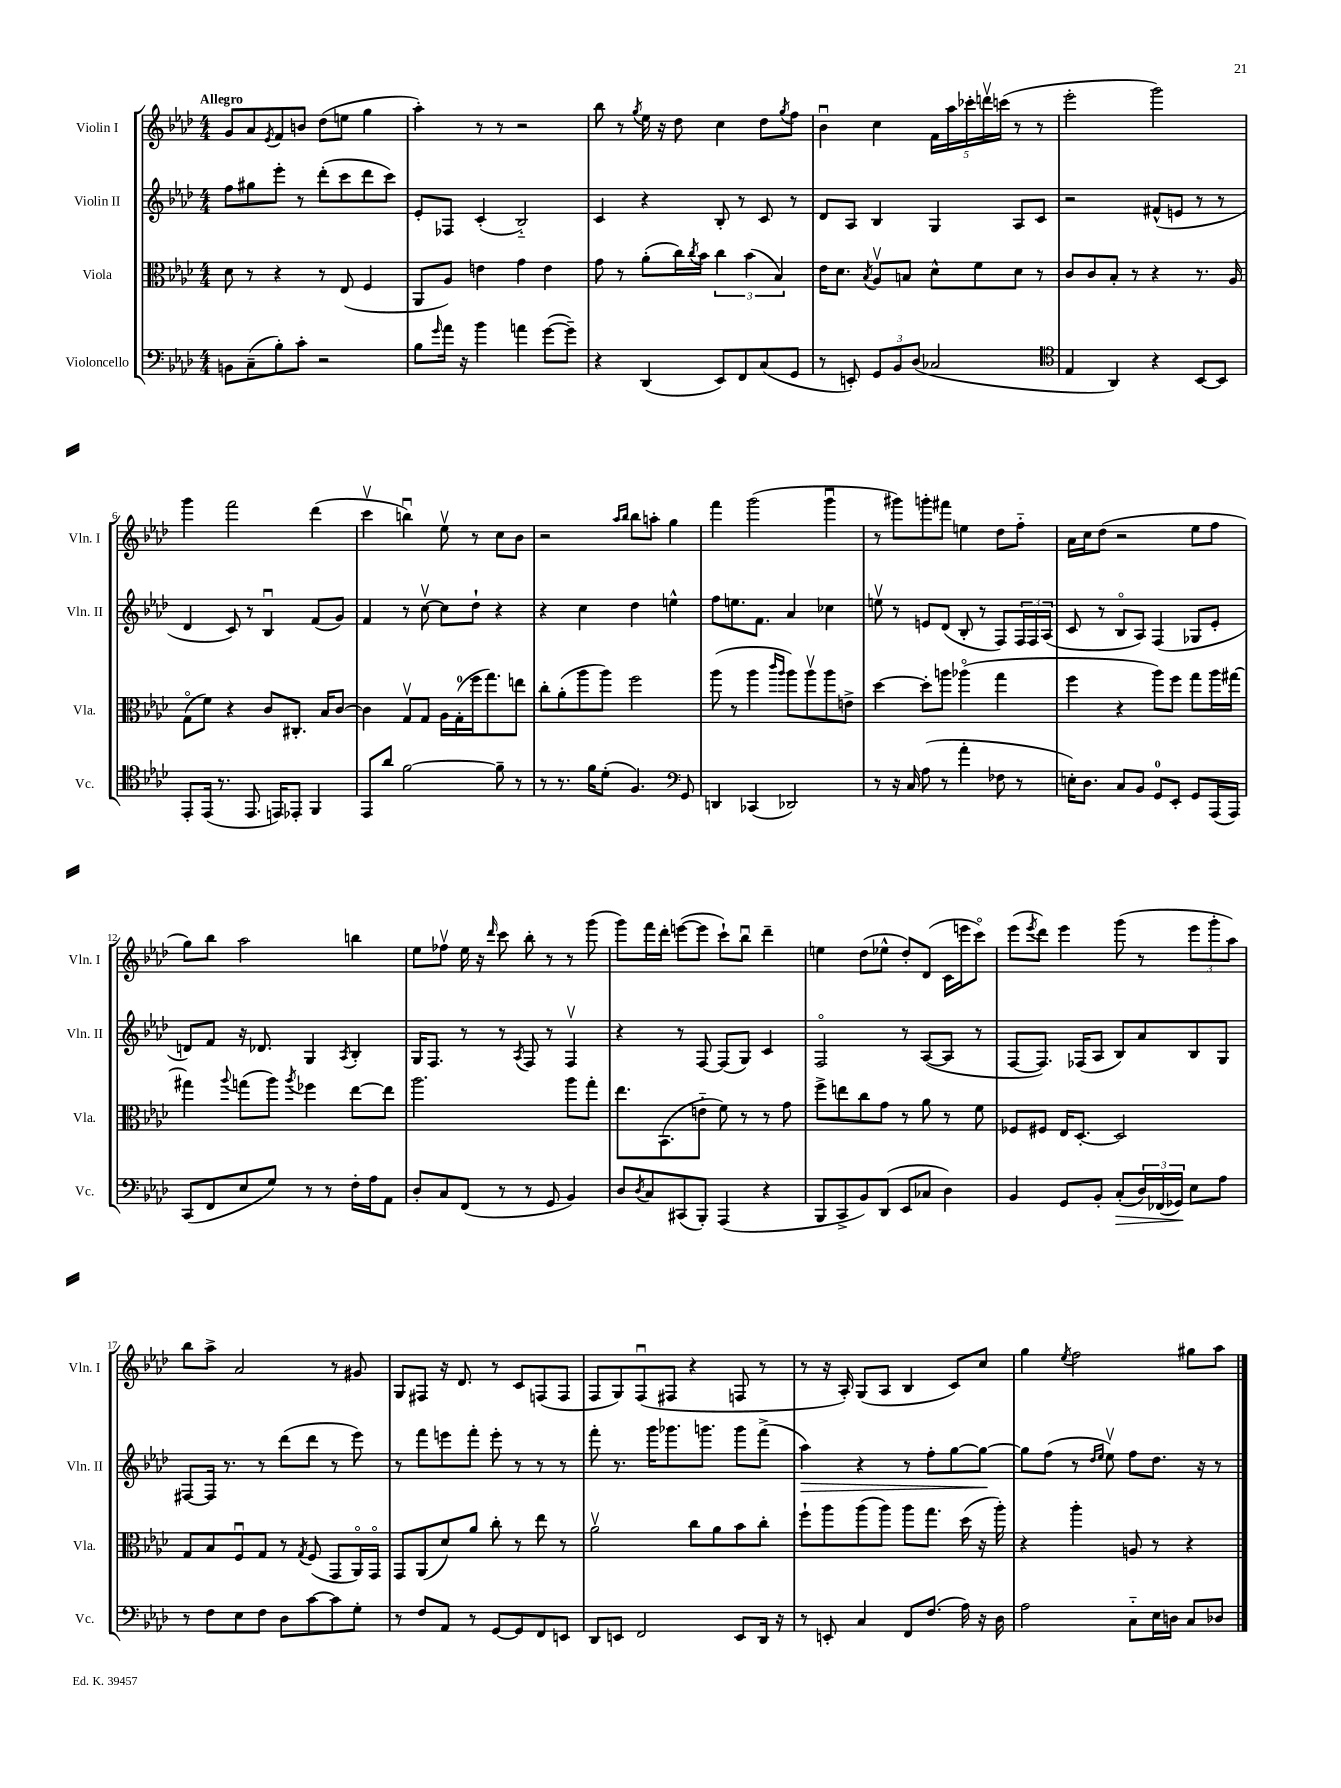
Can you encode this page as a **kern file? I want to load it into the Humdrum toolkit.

**kern	**dynam	**kern	**kern	**dynam	**kern
*part4	*part4	*part3	*part2	*part2	*part1
*staff4	*staff4	*staff3	*staff2	*staff2	*staff1
*I"Violoncello	*	*I"Viola	*I"Violin II	*	*I"Violin I
*I'Vc.	*	*I'Vla.	*I'Vln. II	*	*I'Vln. I
*clefF4	*	*clefC3	*clefG2	*	*clefG2
*k[b-e-a-d-]	*	*k[b-e-a-d-]	*k[b-e-a-d-]	*	*k[b-e-a-d-]
*M4/4	*	*M4/4	*M4/4	*	*M4/4
=1	=1	=1	=1	=1	=1
!	!	!	!	!	!LO:TX:a:B:t=Allegro
8BBn\L	.	8d-\	8ff\L	.	8g/L
(8C~\	.	8r	8gg#X\	.	8a-/
.	.	.	.	.	8qe-/
8B-'\)	.	4r	8eee-'\J	.	8f/
8c'\J	.	.	8r	.	8bn/J
2r	.	8r	(8ddd-'\L	.	(8dd-\L
.	.	(8E-/	8ccc\	.	8een\J
.	.	4F/	8ddd-\	.	4gg\
.	.	.	8ccc\J)	.	.
=2	=2	=2	=2	=2	=2
8B-\L	.	8AA-/L	8e-'/L	.	4aa-'\)
16qqg/	.	.	.	.	.
16a-\Jk	.	8A-/J)	8F-X/J	.	.
16r	.	.	.	.	.
4b-\	.	4en\	(4c'/	.	8r
.	.	.	.	.	8r
4an\	.	4g\	2B-/)	.	2r
([8g\L	.	4e\	.	.	.
8g~\J])	.	.	.	.	.
=3	=3	=3	=3	=3	=3
4r	.	8g\	4c/	.	8bb-\
.	.	8r	.	.	8r
.	.	.	.	.	8qgg/
(4DD-/	.	(8a-'\L	4r	.	16ee-\
.	.	.	.	.	16r
.	.	16cc\L)	.	.	8dd-\
.	.	8qcc/	.	.	.
.	.	16b-\JJ	.	.	.
8EE-/L)	.	6cc\	8B-'/	.	4cc\
8FF/	.	.	8r	.	.
.	.	(6b-\	.	.	.
(8C/	.	.	8c/	.	8dd-\L
.	.	6B-/)	.	.	.
.	.	.	.	.	8qgg/
8GG/J	.	.	8r	.	8ff\J
=4	=4	=4	=4	=4	=4
8r	.	16e-\KL	8d-/L	.	4b-u\
.	.	8.d-\J	.	.	.
8EEn'/)	.	.	8A-/J	.	.
.	.	8qB-/	.	.	.
12GG/L	.	8A-v/L	4B-/	.	4cc\
12BB-/	.	.	.	.	.
.	.	8Bn/J	.	.	.
(12D-/J	.	.	.	.	.
2C-X/	.	8d-^^\L	4G/	.	20f\LL
.	.	.	.	.	20aa-\
.	.	.	.	.	20ccc-X'\
.	.	8f\	.	.	.
.	.	.	.	.	20dddnv\
.	.	.	.	.	(20cccn\JJ
.	.	8d-\J	8A-/L	.	8r
.	.	8r	8c/J	.	8r
=5	=5	=5	=5	=5	=5
*clefC4	*	*	*	*	*
4E-/	.	8c/L	2r	.	2eee-'\
.	.	8c/	.	.	.
4AA-/)	.	8B-'/J	.	.	.
.	.	8r	.	.	.
4r	.	4r	(8f#X^^/L	.	2ggg\)
.	.	.	8en/J	.	.
[8BB-/L	.	8.r	8r	.	.
8BB-/J]	.	.	8r	.	.
.	.	16A-/	.	.	.
!!LO:LB:g=z
=6	=6	=6	=6	=6	=6
8EE-'/L	.	(8G\L	4d-/	.	4ggg\
(16EE-/Jk	.	8f\J)	.	.	.
8.r	.	.	.	.	.
.	.	4r	8c/)	.	2fff\
8.EE-/	.	.	8r	.	.
.	.	8c/L	4B-u/	.	.
16EEn/KL)	.	.	.	.	.
8EE-X'/J	.	8.C#X'/J	.	.	.
4FF/	.	.	(8f/L	.	(4ddd-\
.	.	16B-/KL	.	.	.
.	.	[8c/J	8g/J)	.	.
=7	=7	=7	=7	=7	=7
8EE-/L	.	4c\]	4f/	.	4cccv\
8a-/J	.	.	.	.	.
[2f\	.	8Gv/L	8r	.	4bbnu\)
.	.	8G/J	[8ccv\	.	.
.	.	16A-\LL	8cc\L]	.	8ee-v\
.	.	(16G'\	.	.	.
.	.	16ff\J	8dd-`\J	.	8r
.	.	8.gg\)	.	.	.
8f~\]	.	.	4r	.	8cc\L
8r	.	8een\J	.	.	8b-\J
=8	=8	=8	=8	=8	=8
8r	.	8cc'\L	4r	.	2r
8.r	.	(8a-'\	.	.	.
.	.	8aa-\	4cc\	.	.
16f\KL	.	.	.	.	.
(8d-'\J	.	8aa-\J)	.	.	.
.	.	.	.	.	16qqaa-/LL
.	.	.	.	.	16qqbb-/JJ
4.F/)	.	2ff\	4dd-\	.	8bb-\L
.	.	.	.	.	8aan'\J
.	.	.	4een^^\	.	4gg\
*clefF4	*	*	*	*	*
8GG/	.	.	.	.	.
=9	=9	=9	=9	=9	=9
4DDn/	.	(8aa-\	8ff\L	.	4fff\
.	.	8r	8.een\	.	.
(4CC-X/	.	4aa-\	.	.	(2ggg\
.	.	.	8.f\J	.	.
.	.	16qqccc/LL	.	.	.
.	.	16qqaa-/JJ	.	.	.
2DD-X/)	.	8aa-\L)	4a-/	.	.
.	.	8aa-v\	.	.	.
.	.	8aa-\	4cc-X\	.	4gggu\
.	.	8en^\J	.	.	.
=10	=10	=10	=10	=10	=10
8r	.	[4dd-\	8eenv\	.	8r
16r	.	.	8r	.	8ggg#X\L)
16C/	.	.	.	.	.
(8A-\	.	8dd-'\L]	8en/L	.	8gggn'\
8r	.	8aan\J	(8d-/J	.	8fff#X\J
4a-'\	.	(4aa-X\	8B-'/	.	4een\
.	.	.	8r	.	.
8F-X\	.	4gg\	8F/L)	.	8dd-\L
8r	.	.	24F/L	.	8ff\J
.	.	.	24F/	.	.
.	.	.	(24A-/JJ	.	.
=11	=11	=11	=11	=11	=11
16En'\KL)	.	4ff\	8c/	.	16a-\LL
8.D-\J	.	.	.	.	16cc\J
.	.	.	8r	.	(8dd-\J
8C/L	.	4r	8B-/L	.	2r
8BB-/J	.	.	8A-/J)	.	.
8GG/L	.	8aa-\L)	(4F/	.	.
8EE-'/J	.	8ff\J	.	.	.
8GG/L	.	8gg\L	8G-X/L	.	8ee-\L
(16AAA-/L	.	16aa-\L	8e-'/J	.	8ff\J
16AAA-/JJ)	.	[16gg#X\JJ	.	.	.
!!LO:LB:g=z
=12	=12	=12	=12	=12	=12
(8CC/L	.	4gg#X\]	8dn/L)	.	8gg\L)
8FF/	.	.	8f/J	.	8bb-\J
.	.	8qqaa-/	.	.	.
8E-/	.	(8ggn\L	16r	.	2aa-\
.	.	.	8.d-X/	.	.
8G/J)	.	8aa-\J)	.	.	.
.	.	8qaa-/	.	.	.
8r	.	4ff-X\	4G/	.	.
8r	.	.	.	.	.
.	.	.	8qA-/	.	.
16F'\LL	.	[8ee-\L	4B-'/	.	4bbn\
16A-\J	.	.	.	.	.
8AA-\J	.	8ee-\J]	.	.	.
=13	=13	=13	=13	=13	=13
8D-'/L	.	2.aa-\	16G/KL	.	8ee-\L
.	.	.	8.F/J	.	.
8C/	.	.	.	.	8ff-Xv\J
(8FF/J	.	.	8r	.	16ee-\
.	.	.	.	.	16r
.	.	.	.	.	16qqddd-/
8r	.	.	8r	.	8ccc\
.	.	.	8qA-/	.	.
8r	.	.	8F/	.	8bb-'\
8GG/	.	.	8r	.	8r
4BB-/)	.	8aa-\L	4Fv/	.	8r
.	.	8gg'\J	.	.	(8ggg\
=14	=14	=14	=14	=14	=14
8D-/L	.	8.ee-\L	4r	.	8ggg\L)
8qD-/	.	.	.	.	.
8C/	.	.	.	.	16fff\L
.	.	(8.BB-\	.	.	16ddd-'\JJ
(8CC#X/	.	.	8r	.	([8eeen\L
8BBB-'/J)	.	8en\J	[8F/	.	8eee\J]
(4AAA-/	.	8f\)	(8F/L]	.	8ccc`\L)
.	.	8r	8G/J)	.	8bb-u\J
4r	.	8r	4c/	.	4ddd-~\
.	.	8g\	.	.	.
=15	=15	=15	=15	=15	=15
8BBB-/L	.	8ff^\L	2F/	.	4een\
8CC^/	.	8een\	.	.	.
8BB-/)	.	8cc\	.	.	(8dd-\L
(8DD-/J	.	8g\J	.	.	8ee-X^^\J
8EE-/L	.	8r	8r	.	8dd-'/L)
8C-X/J	.	8a-\	([8A-/L	.	(8d-/J
4D-\)	.	8r	8A-/J]	.	16c\LL
.	.	.	.	.	16eeen\J
.	.	8f\	8r	.	8ccc\J)
=16	=16	=16	=16	=16	=16
4BB-/	.	8F-X/L	[8F/L	.	(8eee-\L
.	.	.	.	.	8qeee-/
.	.	8F#X/J	8.F/J])	.	8ddd-\J)
8GG/L	.	16E-/KL	.	.	4eee-\
.	.	[8.D-'/J	(16F-X/KL	.	.
8BB-'/J	.	.	8A-/J	.	.
!	!LO:HP:b	!	!	!	!
(8C'/L	>	2D-/]	8B-/L)	.	(8ggg\
24D-/L)	.	.	8a-/	.	8r
(24FF-X/	.	.	.	.	.
24GG-X/JJ)	.	.	.	.	.
8E-\L	]	.	8B-/	.	12eee-\L
.	.	.	.	.	12ggg'\
8A-\J	.	.	8G/J	.	.
.	.	.	.	.	12aa-\J)
!!LO:LB:g=z
=17	=17	=17	=17	=17	=17
8r	.	8G/L	[8F#X/L	.	8bb-\L
8F\L	.	8B-/	16F#/Jk]	.	8aa-^\J
.	.	.	8.r	.	.
8E-\	.	8Fu/	.	.	2a-/
8F\J	.	8G/J	8r	.	.
8D-\L	.	8r	(8ddd-\L	.	.
.	.	8qG/	.	.	.
[8c\	.	(8F/	8ddd-\J	.	.
8c\]	.	8GG/L	8r	.	8r
8G'\J	.	16AA-/L)	8eee-\)	.	8g#X/
.	.	16GG/JJ	.	.	.
=18	=18	=18	=18	=18	=18
8r	.	8GG/L	8r	.	8G/L
8F/L	.	(8AA-/	8fff\L	.	8F#X/J
8AA-/J	.	8d-/)	8eeen\	.	16r
.	.	.	.	.	8.d-/
8r	.	8a-/J	8fff'\J	.	.
[8GG/L	.	8cc'\	8eee'\	.	8r
8GG/]	.	8r	8r	.	8c/L
8FF/	.	8ee-\	8r	.	(8Fn/
8EEn/J	.	8r	8r	.	8F/J
=19	=19	=19	=19	=19	=19
8DD-/L	.	2a-v\	8fff'\	.	8F/L
8EEn/J	.	.	8.r	.	8G/)
2FF/	.	.	.	.	(8Fu/
.	.	.	16ggg\KL	.	.
.	.	.	8.ggg-X\	.	8F#X/J
.	.	8cc\L	.	.	4r
.	.	.	8.gggn\J	.	.
.	.	8a-\	.	.	.
8EE/L	.	8b-\	8ggg\L	.	8Fn/
16DD-/Jk	.	8cc'\J	(8fff^\J	.	8r
16r	.	.	.	.	.
=20	=20	=20	=20	=20	=20
!	!	!	!	!LO:HP:b	!
8r	.	8ff`\L	4aa-\)	>	8r
8EEn'/	.	8aa-\	.	.	16r
.	.	.	.	.	16A-'/)
4C/	.	(8aa-\	4r	.	(8G/L
.	.	8aa-\J)	.	.	8A-/J
8FF/L	.	8aa-\L	8r	.	4B-/
(8.F/J	.	8.gg\J	8ff'\L	.	.
.	.	.	[8gg\	.	8c/L)
16A-\)	.	(16dd-\	.	.	.
16r	.	16r	8gg\J_	.	8cc/J
16D-\	.	16aa-'\)	.	.	.
.	.	.	.	]	.
=21	=21	=21	=21	=21	=21
2A-\	.	4r	8gg\L]	.	4gg\
.	.	.	(8ff\J	.	.
.	.	.	.	.	8qee-/
.	.	4aa-'\	8r	.	2ff\
.	.	.	16qqdd-/LL	.	.
.	.	.	16qqee-/JJ	.	.
.	.	.	8ee-v\)	.	.
8C\L	.	8An/	8ff\L	.	.
16E-\L	.	8r	8.dd-\J	.	.
16Dn\JJ	.	.	.	.	.
8C/L	.	4r	.	.	8gg#X\L
.	.	.	16r	.	.
8D-X/J	.	.	8r	.	8aa-\J
==	==	==	==	==	==
*-	*-	*-	*-	*-	*-
